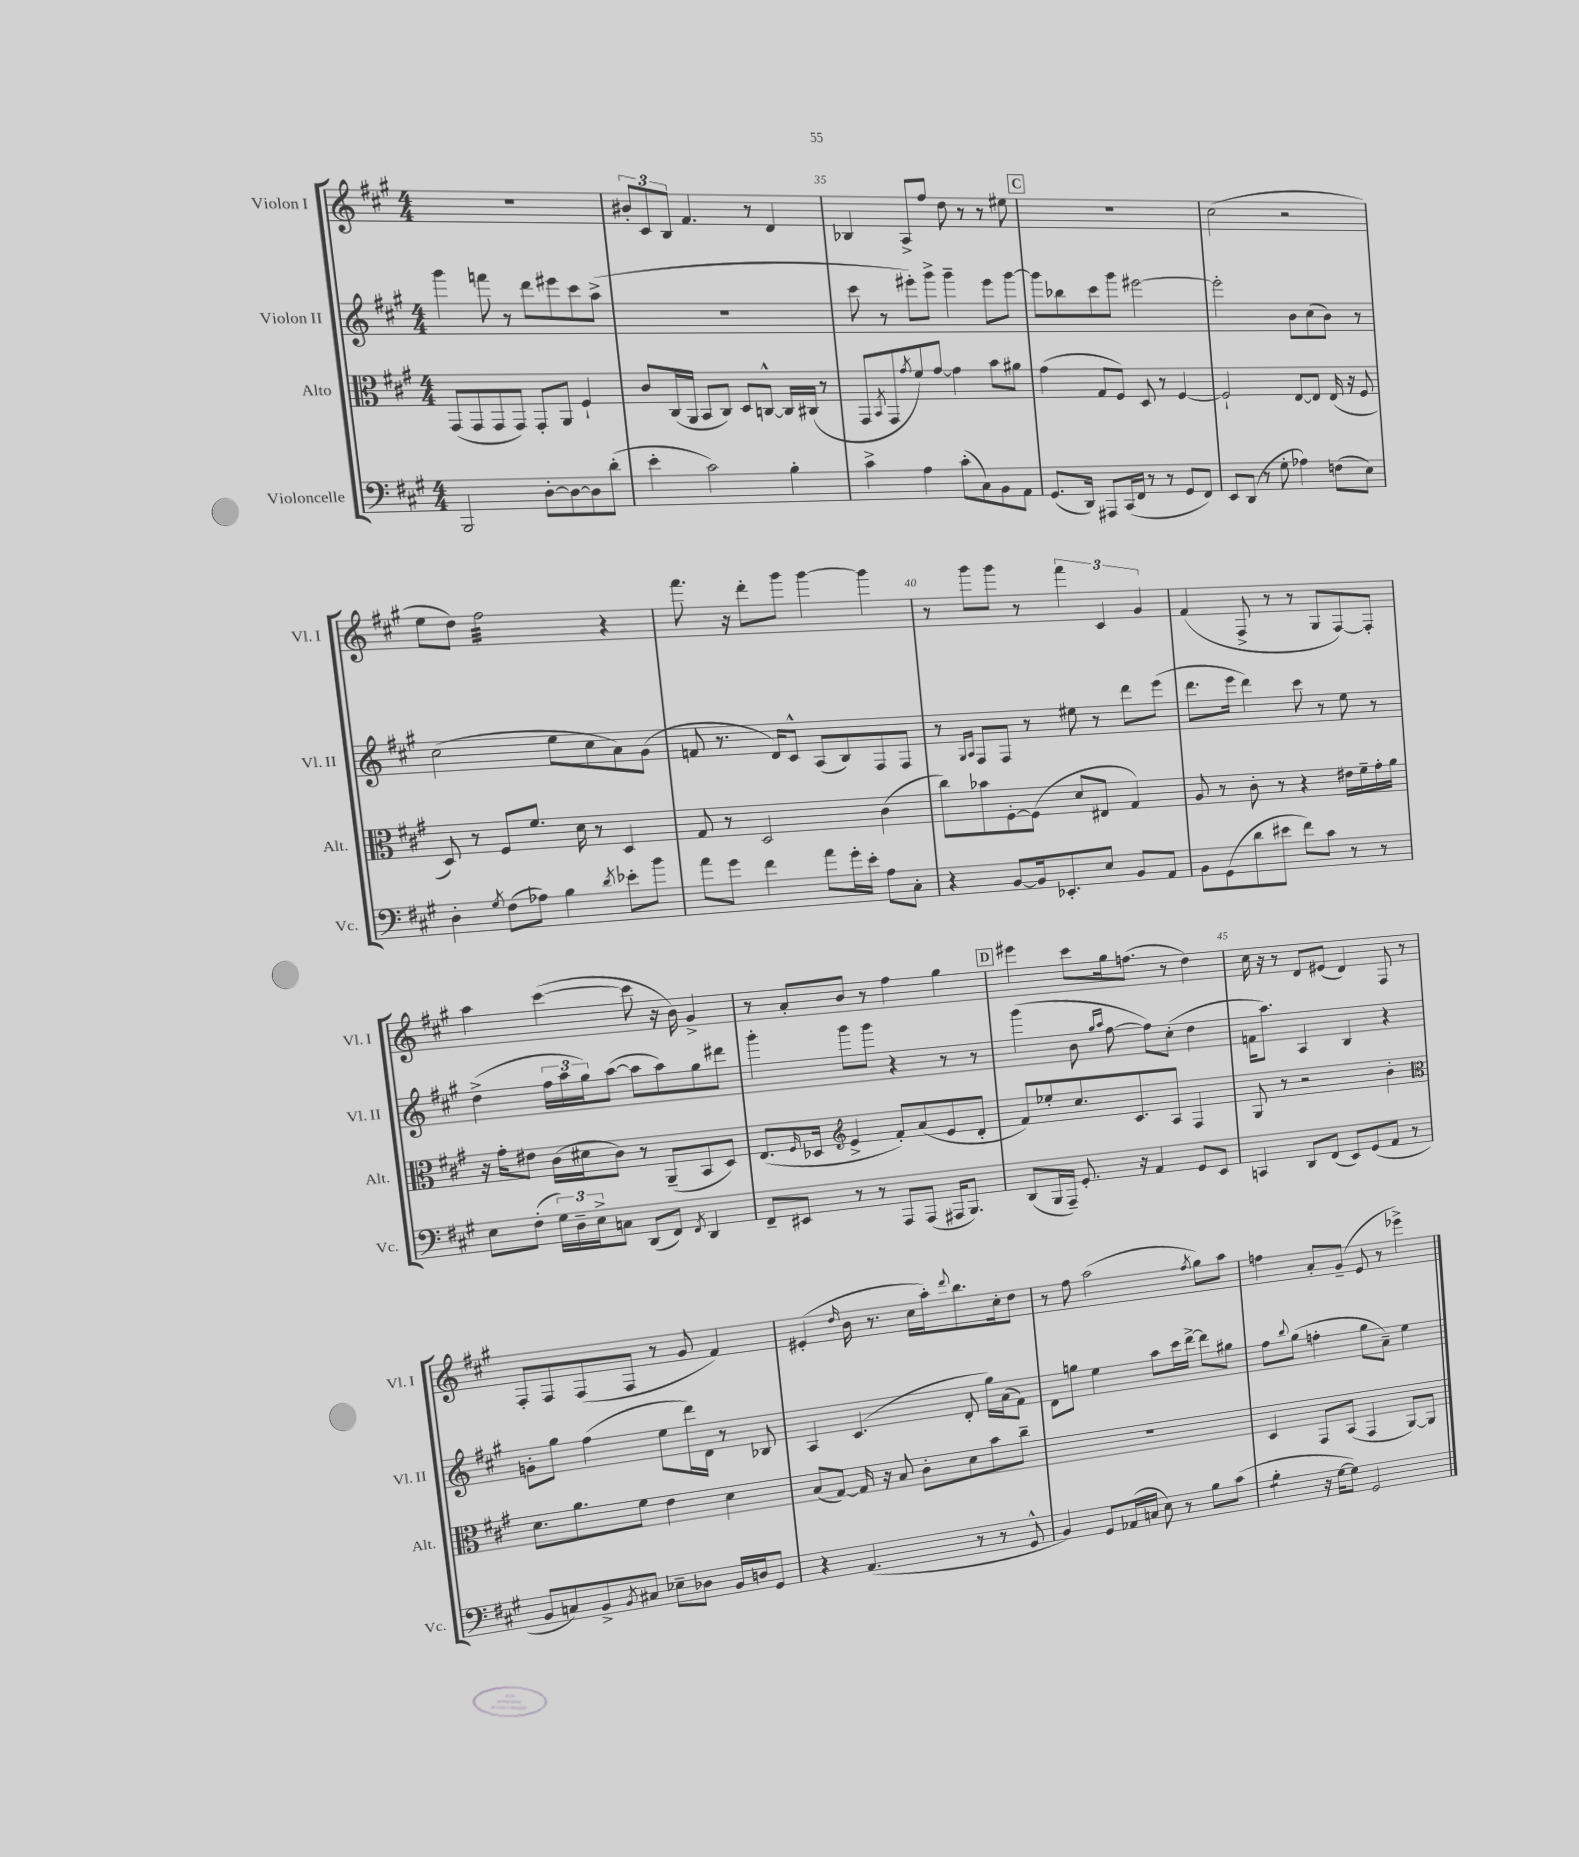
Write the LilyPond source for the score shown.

<<
\new StaffGroup <<
\new Staff = "s0" \with { instrumentName = "Violon I" shortInstrumentName = "Vl. I" } {
    \clef treble \key a \major \numericTimeSignature \time 4/4
    R1 |
    \tuplet 3/2 { bis'8-. cis'8 b8 } fis'4. r8 d'4 |
    bes4 a8-> fis''8 d''8 r8 r8 eis''8 |
    \mark \markup { \box "C" } R1 |
    cis''2( r2 |
    e''8 d''8) fis''2:32 r4 |
    fis'''8. r16 d'''8-. gis'''8 gis'''4~ gis'''4 |
    r8 gis'''8 gis'''8 r8 \tuplet 3/2 { fis'''4 cis'4 gis'4 } |
    fis'4( fis8-> r8 r8 gis8 fis8~) fis8-. |
    a''4 cis'''4~( cis'''8 r16 b'16) gis'4-> |
    r8 a'8-. b'8 r8 fis''4 gis''4 |
    \mark \markup { \box "D" } eis'''4 cis'''8 gis''16 f''8.( r8 d''4) |
    cis''16 r16 r8 d'8 eis'8( d'4) fis8 r8 |
    fis8-. fis8 fis8( fis8 r8 gis'8 fis'4) |
    eis'4-.( \grace { d''16 } b'16 r8. cis''16 a''16-.) \appoggiatura { d'''8 } b''8. cis''16-. d''8 |
    r8 fis''8 a''2( \acciaccatura { fis''8 } gis''8) a''8 |
    f''4 a'8-. gis'8--( e'8 r8 ees'''4->) \bar "|." |
}
\new Staff = "s1" \with { instrumentName = "Violon II" shortInstrumentName = "Vl. II" } {
    \clef treble \key a \major \numericTimeSignature \time 4/4
    gis'''4 f'''8 r8 d'''8 eis'''8 cis'''8 a''8->( |
    R1 |
    cis'''8 r8 eis'''8-.) gis'''8-> gis'''4-- eis'''8 gis'''8~ |
    \mark \markup { \box "C" } gis'''8 bes''8 cis'''8 gis'''8 eis'''2~ |
    eis'''2-. b'8 cis''8( b'8) r8 |
    cis''2( e''8 cis''8 a'8) gis'8( |
    f'8 r8. d'16) cis'8-^ a8( b8) fis8 fis8 |
    r8 \grace { gis16 a16 } fis8 fis8 r8 eis''8 r8 d'''8 e'''8( |
    d'''8. e'''16 d'''4) cis'''8 r8 e''8 r8 |
    d''4->( \tuplet 3/2 { fis''16 a''16 gis''16) } a''8~( a''8 a''8) gis''8 dis'''8 |
    gis'''4-. gis'''8 gis'''8 r4 r8 r8 |
    \mark \markup { \box "D" } gis'''4( b'8 \grace { gis''16 a''16 } fis''8~ fis''8) cis''8-.( d''4 |
    f'16 a''8.) a4 b4 r4 |
    g'8-. gis''8 fis''4( e''8 d'''16) d'16 r8 bes8 |
    a4 cis'4.( d'8-. gis''16) a'16( fis'8) |
    d'8 g''8 e''4 a''8 cis'''16 d'''16~-> d'''8 gis''8 |
    fis''8 \appoggiatura { b''8 } gis''8( f''4-. gis''8 a'8--) e''4 \bar "|." |
}
\new Staff = "s2" \with { instrumentName = "Alto" shortInstrumentName = "Alt." } {
    \clef alto \key a \major \numericTimeSignature \time 4/4
    gis,8( gis,8 gis,8 gis,8) gis,8-. a,8 fis4-! |
    cis'8 cis16( a,16 b,8 cis8) d8 c8~-^ c16 cis16( r8 |
    gis,8 \acciaccatura { b,8 } gis,8 \acciaccatura { gis'8 } fis'8) gis'8~ gis'4 b'8 ais'8 |
    \mark \markup { \box "C" } gis'4( gis8 fis8) d8 r8 fis4~ |
    fis2-! e8~ e8 e16( r16 fis8 |
    d8) r8 fis8 fis'8. d'16 r8 d4 |
    gis8 r8 d2 cis'4( |
    cis''8) bes'8 fis8~-. fis8( d'8 eis8 gis4) |
    a8 r8 cis'8-. r8 r4 eis'16 fis'16-- gis'16-. a'16 |
    r16 gis'16-. eis'8 cis'16( dis'16 cis'8) r8 a,8--( b,8 d8) |
    e8.( \grace { fis16 } des16 \clef treble e'4-> fis'8-.) a'8( e'8 d'8-. |
    \mark \markup { \box "D" } fis'8) ees''8-. cis''8. cis'8. a8 fis4 |
    gis8 r8 r2 b'4-. |
    \clef alto d'8. a'8. fis'8 e'4 d'4 |
    b8( gis8~) gis16 r16 b8 cis'8-. d'8 b'8 cis''8-- |
    R1 |
    d4 gis,8 b,8( gis,4 a,8~) a,8 \bar "|." |
}
\new Staff = "s3" \with { instrumentName = "Violoncelle" shortInstrumentName = "Vc." } {
    \clef bass \key a \major \numericTimeSignature \time 4/4
    b,,2 d8~-. d8~ d8 d'8-.( |
    e'4-. cis'2) b4-. |
    cis'4-> a4 cis'8-.( cis8) b,8 a,8 |
    \mark \markup { \box "C" } gis,8.( d,16) ais,,8 cis,16( fis,16 r8 r8 gis,8 fis,8) |
    e,8 d,8( r8 gis8-. aes4) f8( e8) |
    d4-. \acciaccatura { gis8 } fis8( aes8) b4 \acciaccatura { d'8 } ees'8-. b'8 |
    a'8 gis'8 fis'4 a'8 gis'16-. e'16-. a8 cis8-. |
    r4 b,8~ b,16 ees,8.-. e8 b,8 a,8 |
    b,8 gis,8( d'8 eis'8 fis'8) cis'8 r8 r8 |
    e8 fis8-.( \tuplet 3/2 { gis16) d16-- e16-> } c8 d,8( fis,8) \acciaccatura { fis,8 } d,4 |
    fis,8-- eis,8 r8 r8 a,,8 a,,8( ais,,16 b,,8.) |
    \mark \markup { \box "D" } d,8( b,,16 a,,16--) gis,8.-. r16 a,4 gis,8 e,8 |
    c,4 d,8 fis,8( e,8) gis,8( a,8 r8 |
    b,8 c8) b,8-> \acciaccatura { b,8 } cis8 ees8-- des8 b,16 d16 gis,8 |
    r4 a,4.( r8 r8 gis,8-^ |
    b,4) gis,8 aes,16( c16 e8) r8 b8 cis'8( |
    b4:8-. r16 gis16~ gis8) gis,2 \bar "|." |
}
>>
>>
\layout { \context { \Score currentBarNumber = #33 \override BarNumber.break-visibility = ##(#f #t #t) barNumberVisibility = #(every-nth-bar-number-visible 5) } }
